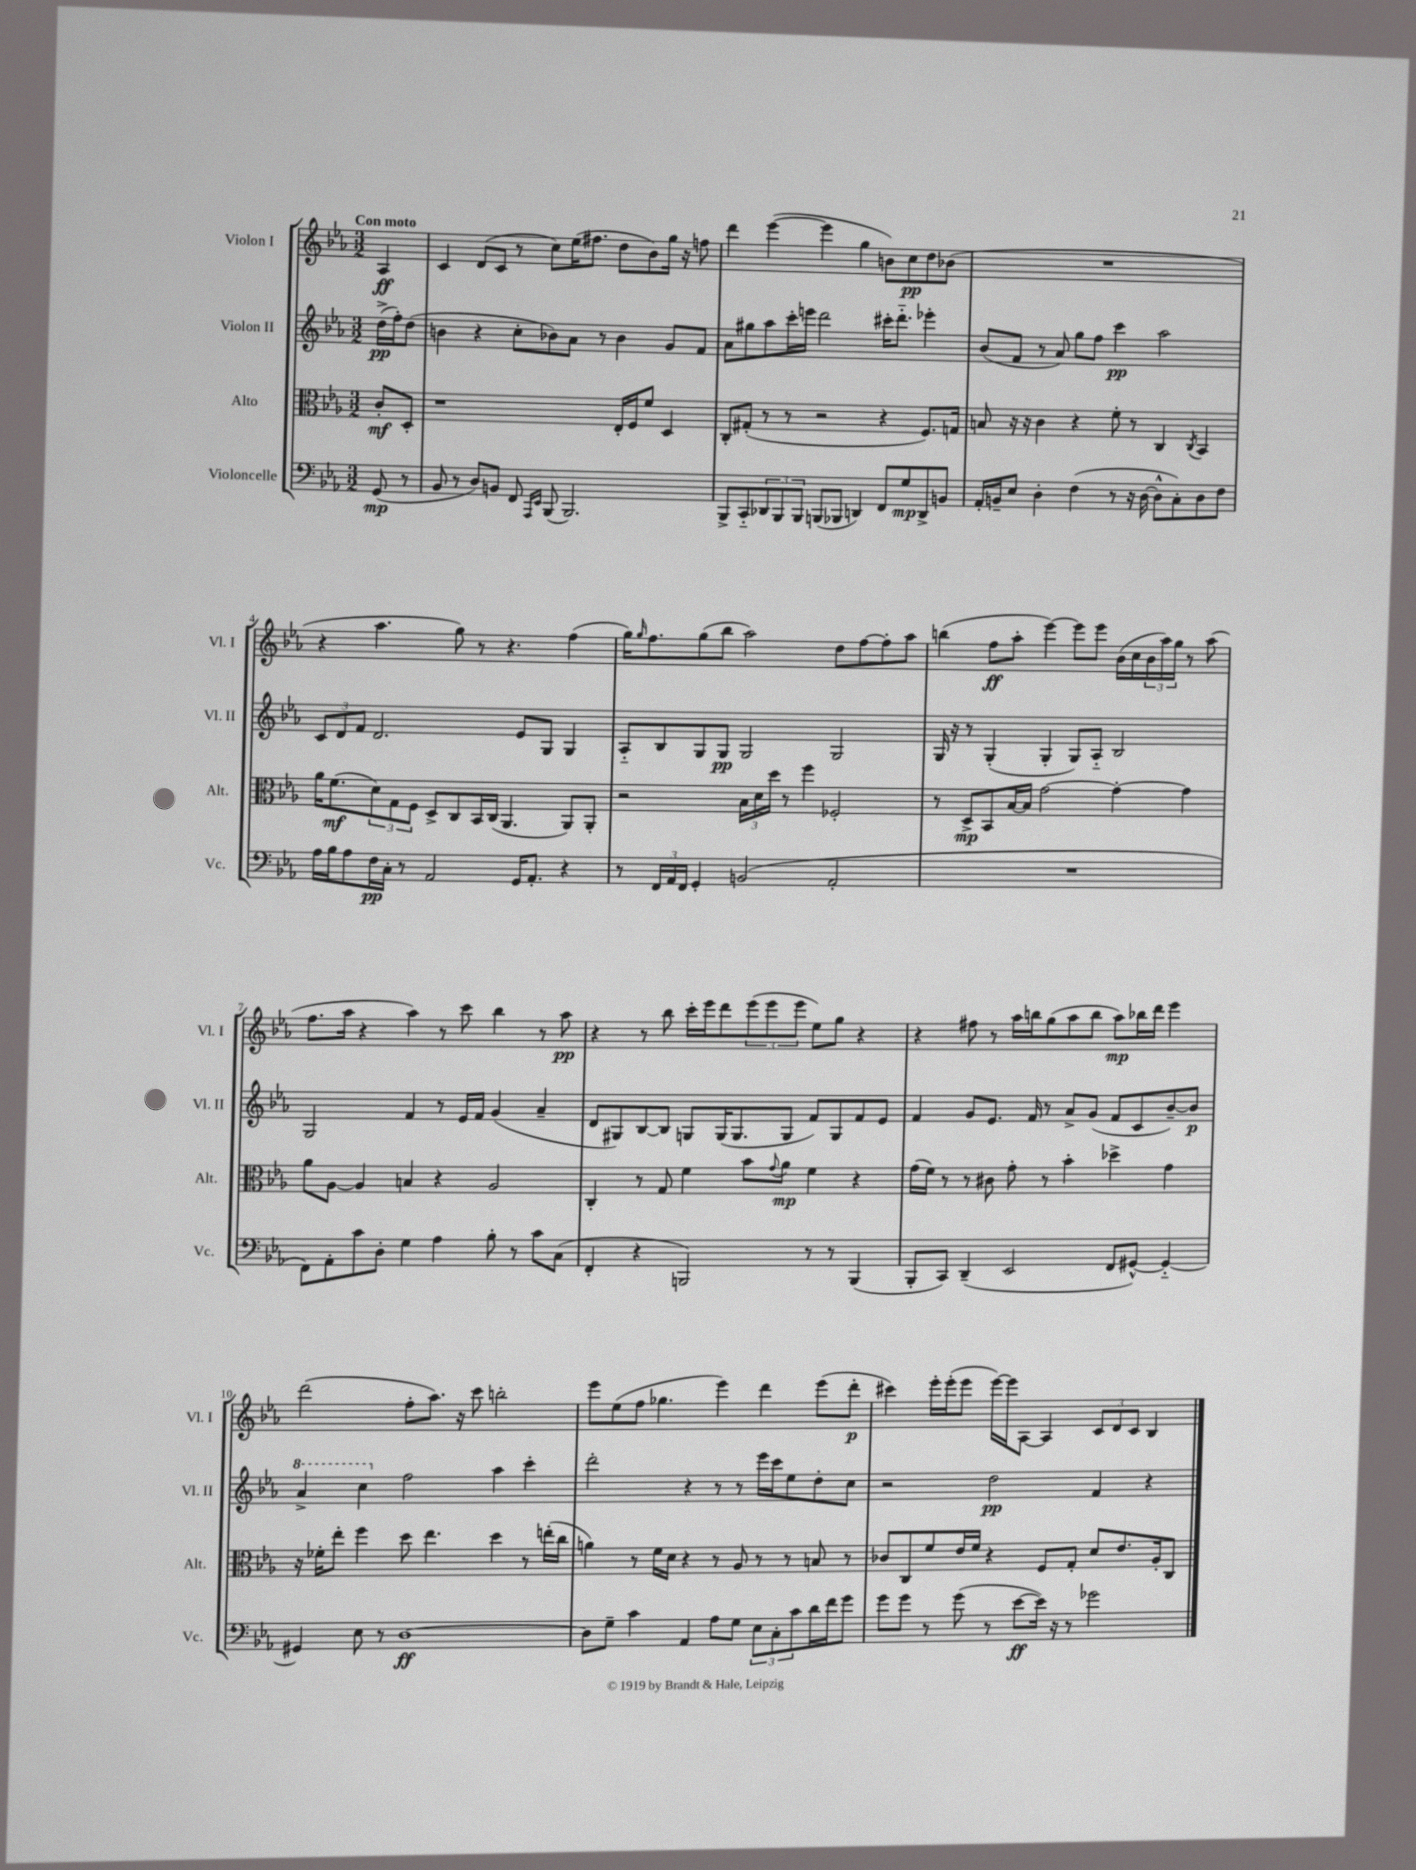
<<
\new StaffGroup <<
\new Staff = "s0" \with { instrumentName = "Violon I" shortInstrumentName = "Vl. I" } {
    \clef treble \key ees \major \numericTimeSignature \time 3/2 \partial 4 \tempo "Con moto"
    aes4\ff |
    c'4 d'8( c'8 r8 c''8) ees''16( fis''8. d''8 bes'8) g''16 r16 f''8 |
    d'''4 ees'''4~( ees'''4 g''4 b'8) c''8\pp d''8 bes'8( |
    R1. |
    r4 aes''4. g''8) r8 r4. f''4( |
    g''16) \grace { g''16 } f''8. g''8( bes''8 aes''2) d''8 f''8~ f''8-. aes''8 |
    b''4( f''8\ff aes''8-. ees'''4~) ees'''8 ees'''8 bes'16( c''16 \tuplet 3/2 { bes'16 aes''16) g''16 } r8 aes''8( |
    f''8. aes''16 r4 aes''4) r8 c'''8 bes''4 r8 aes''8\pp |
    r4 r8 bes''8 c'''16-. ees'''16 d'''8 \tuplet 3/2 { ees'''8( ees'''8 ees'''8 } ees''8) g''8 r4 |
    r4 fis''8 r8 aes''16 b''16 g''8( aes''8 b''8 aes''8\mp) bes''16 d'''16 ees'''4 |
    d'''2( f''8-. aes''8.) r16 c'''8 b''2-. |
    ees'''8 ees''8( f''8 ges''4. ees'''4) d'''4 ees'''8( d'''8-.\p |
    cis'''4) ees'''16-. ees'''16-.( ees'''8 ees'''16~) ees'''16 aes8~ aes4 \tuplet 3/2 { c'8 d'8 c'8 } bes4 \bar "|." |
}
\new Staff = "s1" \with { instrumentName = "Violon II" shortInstrumentName = "Vl. II" } {
    \clef treble \key ees \major \numericTimeSignature \time 3/2 \partial 4
    d''16->\pp( f''16-.) d''8( |
    b'4 r4 c''8-. bes'8) aes'8 r8 bes'4 g'8 f'8 |
    aes'8 gis''8 aes''8 c'''16-. e'''16 d'''2 cis'''16-. d'''8.-_ ees'''4-. |
    bes'8( f'8 r8 aes'8) g''8 f''8 c'''4\pp aes''2 |
    \tuplet 3/2 { c'8 d'8 f'8 } d'2. ees'8 g8 g4 |
    aes8-_ bes8 g8 g8\pp g2 g2 |
    g16 r16 r8 g4-.( g4-. g8) aes8-_ bes2 |
    g2 f'4 r8 ees'16 f'16 g'4( aes'4-- |
    d'8 gis8) bes8~ bes8 g8 g16( g8. g8 f'8) g8 f'8 ees'8 |
    f'4 g'8 ees'8. f'16 r8 aes'8-> g'8( f'8 c'8 bes'8~--) bes'8\p |
    \ottava #1 aes''4-> c'''4 \ottava #0 f''2 aes''4 c'''4-. |
    d'''2-. r4 r8 r8 ees'''16 c'''16 ees''8 d''8-. c''8 |
    r2 d''2\pp f'4 r4 \bar "|." |
}
\new Staff = "s2" \with { instrumentName = "Alto" shortInstrumentName = "Alt." } {
    \clef alto \key ees \major \numericTimeSignature \time 3/2 \partial 4
    c'8-.\mf d8-. |
    r1 ees16-. f16 f'8 d4 |
    c8-. gis8-.( r8 r8 r2 r4 f8.) g16 |
    b8 r16 r16 c'4 r4 f'8-. r8 c4 \acciaccatura { c8 } bes,4 |
    aes'16 f'8.\mf( \tuplet 3/2 { d'8) g8 f8 } d8-> c8 bes,16 c16( aes,4. aes,8) aes,8-. |
    r2 \tuplet 3/2 { bes16 d'16 d''16 } r8 f''4 fes2-. |
    r8 d8->\mp bes,8 bes16~ bes16 g'2~ g'4~-. g'4 |
    aes'8 aes8~ aes4 b4 r4 aes2 |
    c4-. r8 g8 f'4 bes'8 \appoggiatura { g'8 } aes'8\mp f'4 r4 |
    g'16( f'16) r8 r8 cis'8 g'8-. r8 bes'4-. des''4-> g'4 |
    r16 fes'16-. ees''8-. f''4 d''8 ees''4. d''4 r8 e''16-.( c''16 |
    a'4) r8 f'16 d'16 r4 r8 aes8 r8 r8 b8 r8 |
    ces'8 c8 f'8 ees'16 f'16 r4 f8 g8-. d'8 ees'8. aes16-. c8 \bar "|." |
}
\new Staff = "s3" \with { instrumentName = "Violoncelle" shortInstrumentName = "Vc." } {
    \clef bass \key ees \major \numericTimeSignature \time 3/2 \partial 4
    g,8\mp( r8 |
    bes,8 r8 d8) b,8 f,8 \grace { aes,,16 ees,16 } bes,,8( bes,,2.) |
    bes,,8-> c,8-_ \tuplet 3/2 { des,8 bes,,8 bes,,8 } b,,8( bes,,8 d,4) f,8 g8\mp d,8-> b,8 |
    aes,16-. b,16-- ees8 d4-. f4( r8 r16 d16~ d8-^ c8-.) d8 f8 |
    aes16 bes16 aes8 f16\pp c16-. r8 aes,2 g,16 aes,8.-. r4 |
    r8 \tuplet 3/2 { f,16 aes,16 f,16 } g,4-. b,2( aes,2-. |
    R1. |
    f,8) aes,8-. c'8 d8-. g4 aes4 bes8-. r8 c'8 c8( |
    f,4-. r4 b,,2) r8 r8 b,,4( |
    bes,,8-. c,8) d,4--( ees,2 f,8 gis,8~-^) gis,4~-_ |
    gis,4 ees8 r8 d1~\ff |
    d8 g8-- c'4 aes,4 aes8 g8 \tuplet 3/2 { ees8 c8-. c'8 } d'16 f'16 g'8 |
    g'8 g'8 r8 g'8( r8 ees'8~\ff ees'16) r16 r8 ges'2 \bar "|." |
}
>>
>>
